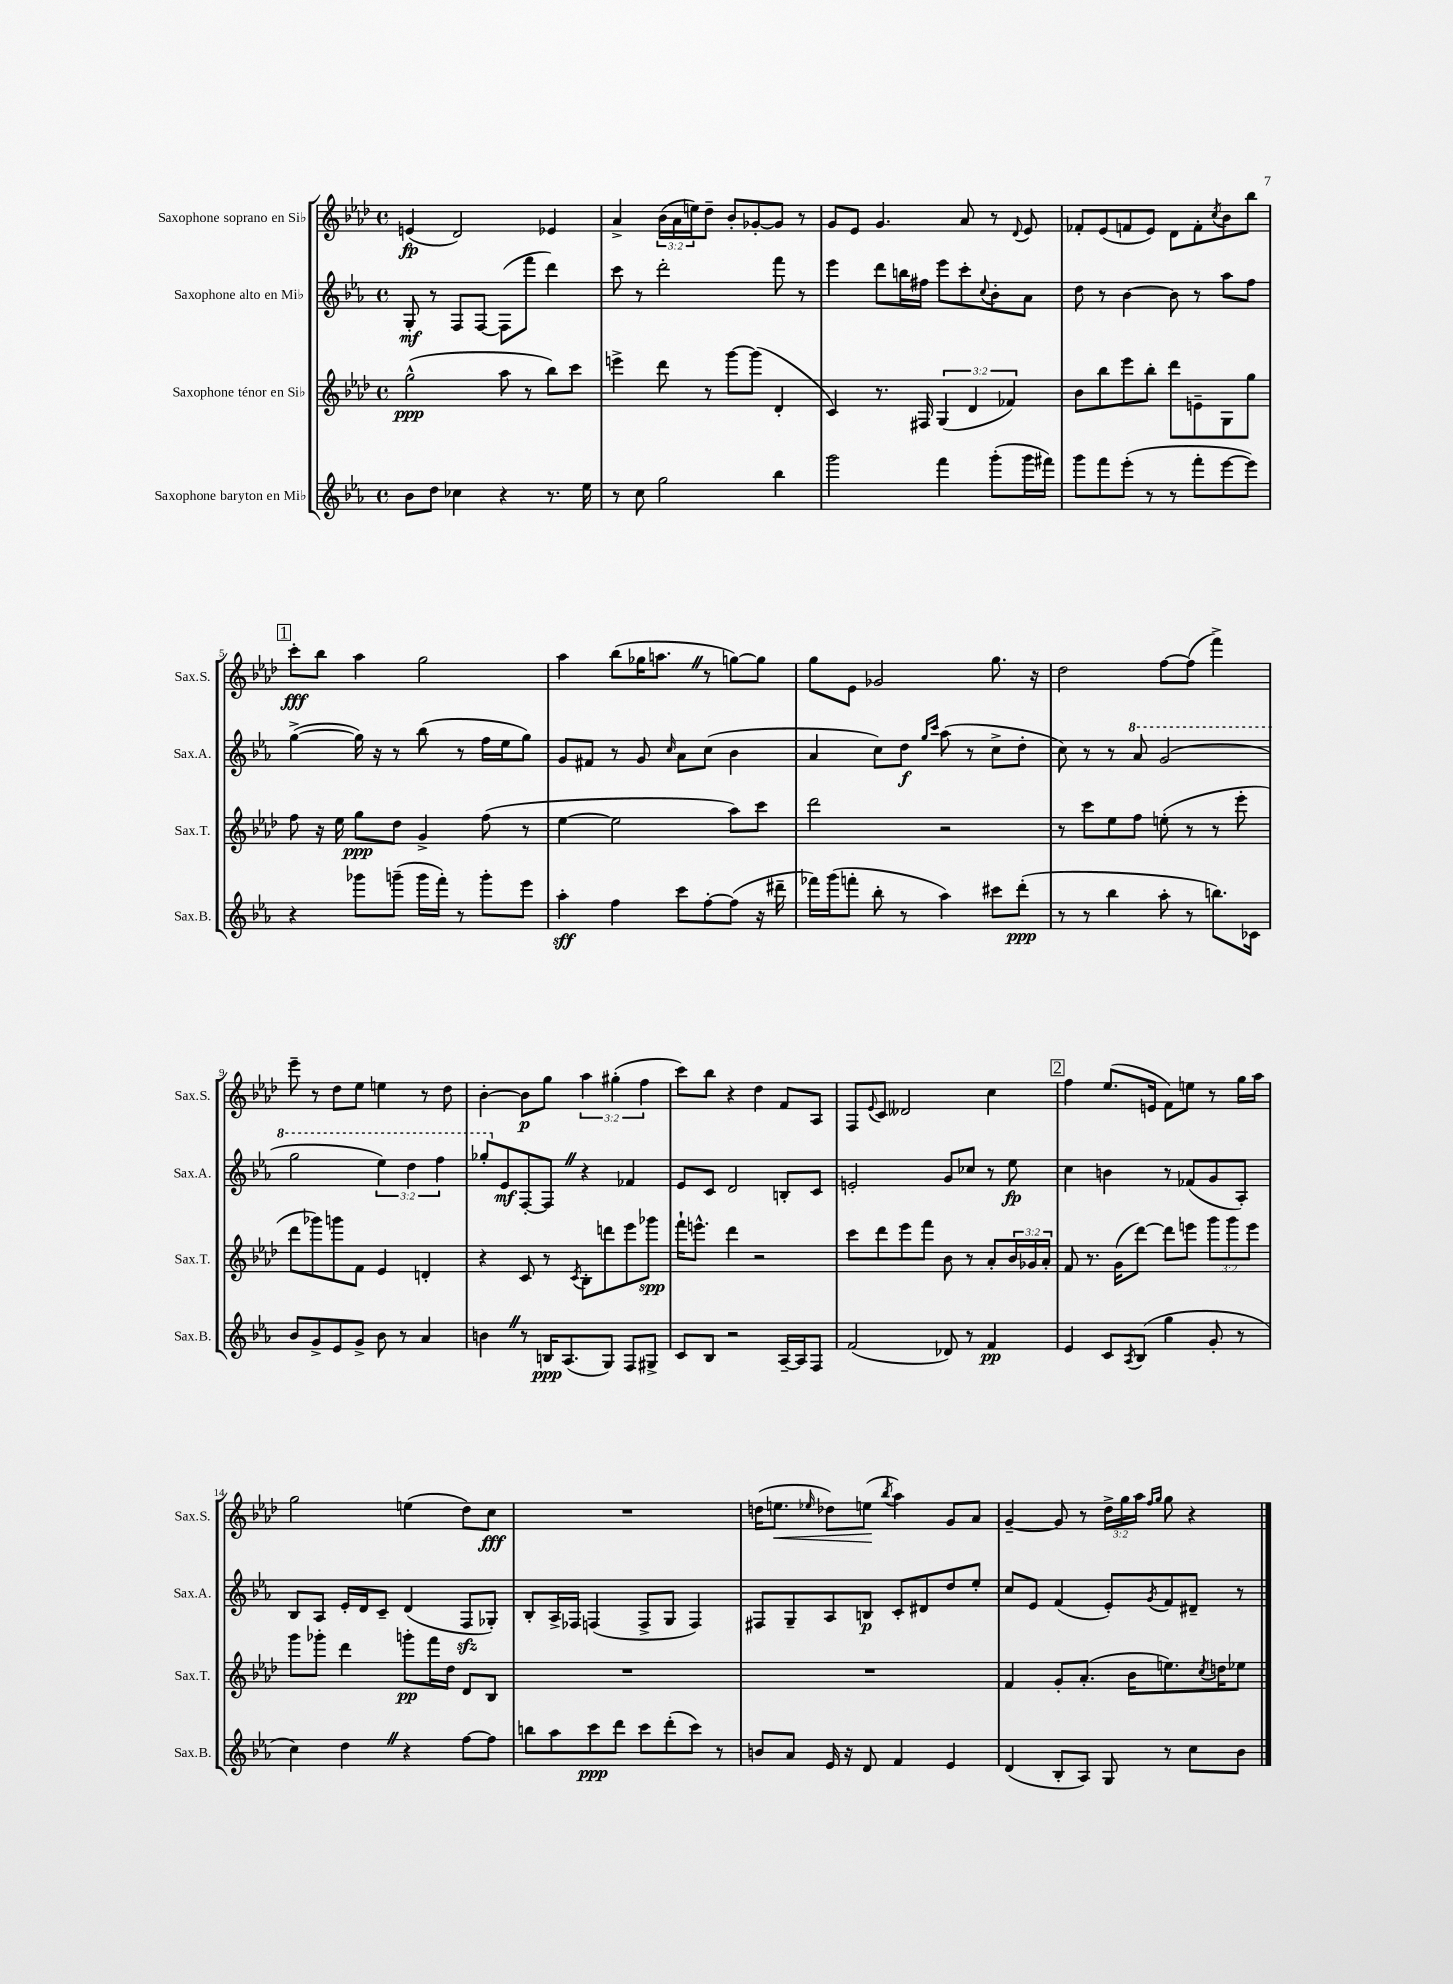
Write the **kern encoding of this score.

**kern	**kern	**kern	**kern
*staff4	*staff3	*staff2	*staff1
*clefG2	*clefG2	*clefG2	*clefG2
*k[b-e-a-]	*k[b-e-a-d-]	*k[b-e-a-]	*k[b-e-a-d-]
*M4/4	*M4/4	*M4/4	*M4/4
*met(c)	*met(c)	*met(c)	*met(c)
8b-	(2gg^^	8G'	(4e
8dd	.	8r	.
4cc-	.	8F	2d-)
.	.	[8F	.
4r	8aa-	(8F]	.
.	8r	8fff	.
8.r	8bb-)	4ddd)	4e-
.	8ccc	.	.
16ee-	.	.	.
=	=	=	=
8r	4eee^	8ccc	4a-^
8cc	.	8r	.
2gg	8ddd-	2ddd'	(24b-
.	.	.	24a-
.	.	.	24ee)
.	8r	.	8dd-~
.	[8ggg	.	8b-'
.	(8ggg]	.	[8g-'
4bb-	4d-'	8fff	8g-]
.	.	8r	8r
=	=	=	=
2ggg	4c)	4eee-	8g
.	.	.	8e-
.	8.r	8ddd	4.g
.	.	16bb	.
.	16F#	16ff#	.
4fff	(6G	8eee-	.
.	.	8ccc'	8a-
.	6d-	.	.
.	.	8qqcc	.
(8ggg'	.	8b-'	8r
.	6f-)	.	.
.	.	.	8qqd-
16ggg	.	8a-	8e-
16fff#)	.	.	.
=	=	=	=
8ggg	8b-	8dd	8f-'
8fff	8bb-	8r	(8e-
(8eee-'	8eee-	[4b-	8f
8r	8bb-'	.	8e-)
8r	8ddd-	8b-]	8d-
8fff'	8e~	8r	8f'
.	.	.	8qcc
[8eee-	8G	8aa-	8b-
8eee-])	8gg	8ff	8bb-
=	=	=	=
4r	8ff	([4gg^	8ccc'
.	16r	.	8bb-
.	16ee-	.	.
8ggg-	8gg	16gg])	4aa-
.	.	16r	.
(8ggg~	8dd-	8r	.
16ggg	4g^	(8bb-	2gg
16fff')	.	.	.
8r	.	8r	.
8ggg'	(8ff	16ff	.
.	.	16ee-	.
8eee-	8r	8gg)	.
=	=	=	=
4aa-'	[4ee-	8g	4aa-
.	.	8f#	.
4ff	2ee-]	8r	(8bb-
.	.	8g	16gg-
.	.	.	8.aa
.	.	16qqcc	.
8ccc	.	8a-	.
[8ff'	.	(8cc	8r
(8ff]	8aa-)	4b-	[8gg)
16r	8ccc	.	8gg]
16ddd#~	.	.	.
=	=	=	=
16fff-)	2ddd-	4a-	8gg
(16ggg	.	.	.
8fff'	.	.	8e-
8bb-'	.	8cc)	2g-
8r	.	8dd	.
.	.	16qqgg	.
.	.	16qqccc	.
4aa-)	2r	(8aa-	.
.	.	8r	.
8ccc#	.	8cc^	8.gg
(8ddd'	.	8dd'	.
.	.	.	16r
=	=	=	=
8r	8r	8cc)	2dd-
8r	8ccc	8r	.
4bb-	8ee-	8r	.
.	8ff	8aa-	.
8aa-'	(8ee'	(2gg	[8ff
8r	8r	.	(8ff]
8.bb)	8r	.	4fff^)
.	8eee-'	.	.
16c-	.	.	.
=	=	=	=
8b-	8ddd-	2ggg	8eee-~
8g^	8ggg-)	.	8r
8e-	8ggg	.	8dd-
8g^	8f	.	8ee-
8b-	4e-	6eee-)	4ee
8r	.	.	.
.	.	6ddd	.
4a-	4d'	.	8r
.	.	6fff	.
.	.	.	8dd-
=	=	=	=
4b	4r	8ggg-'	[4b-'
.	.	8e-	.
8r	8c	[8F'	8b-]
16B	8r	8F]	8gg
(8.A-	.	.	.
.	8qc	.	.
.	8B-'	4r	6aa-
8G)	8ddd	.	.
.	.	.	(6gg#'
8F	8eee-	4f-	.
.	.	.	6ff
8G#^	8ggg-	.	.
=	=	=	=
8c	16fff`	8e-	8ccc)
.	8.eee^^	.	.
8B-	.	8c	8bb-
2r	4ddd-	2d	4r
.	2r	.	4dd-
[16A-~	.	8B'	8f
16A-]	.	.	.
8F	.	8c	8A-
=	=	=	=
(2f	8ccc	2e'	8F
.	.	.	8qqe-
.	8ddd-	.	8c
.	8eee-	.	2d--
.	8fff	.	.
8d-)	8b-	8g	.
8r	8r	8cc-	.
4f	8a-'	8r	4cc
.	24b-	8ee-	.
.	24g-	.	.
.	24a-'	.	.
=	=	=	=
4e-	8f	4cc	4ff
.	8.r	.	.
8c	.	4b	(8.ee-
.	(16g	.	.
8qA-	.	.	.
(8B-	[8ddd-)	.	.
.	.	.	16e
4gg	8ddd-]	8r	8f)
.	8eee	(8f-	8ee
8g'	12ggg	8g	8r
.	12ggg	.	.
8r	.	8A-')	16gg
.	12eee	.	.
.	.	.	16aa-
=	=	=	=
4cc)	8ggg	8B-	2gg
.	8ggg-'	8A-	.
4dd	4ddd-	16e-'	.
.	.	16d	.
.	.	8c~	.
4r	8ggg'	(4d	(4ee
.	16fff	.	.
.	16dd-	.	.
[8ff	8d-	8F	8dd-)
8ff]	8B-	8G-')	8cc
=	=	=	=
8bb	1r	8B-'	1r
8aa-	.	16A-^	.
.	.	16F-	.
8ccc	.	(4F	.
8ddd	.	.	.
8ccc	.	8F^	.
(8ddd'	.	8G	.
8ccc)	.	4F)	.
8r	.	.	.
=	=	=	=
8b	1r	8F#	(16dd
.	.	.	8.ee
8a-	.	8G~	.
.	.	.	16qqee-
16e-	.	8A-	8dd-)
16r	.	.	.
8d	.	8B	(8ee
.	.	.	8qbb-
4f	.	8c'	4aa-)
.	.	8d#	.
4e-	.	8dd	8g
.	.	8ee-'	8a-
=	=	=	=
(4d	4f	8cc	[4g~
.	.	8e-	.
8B-'	8g'	(4f	8g]
8A-)	(8.a-'	.	8r
8G	.	8e-')	24dd-^
.	.	.	24gg
.	16b-	.	.
.	.	.	24aa-
.	.	.	16qqff
.	.	8qg	16qqgg
8r	8.ee)	8f	8gg
8cc	.	8d#~	4r
.	8qcc	.	.
.	16dd	.	.
8b-	8ee-	8r	.
==	==	==	==
*-	*-	*-	*-
